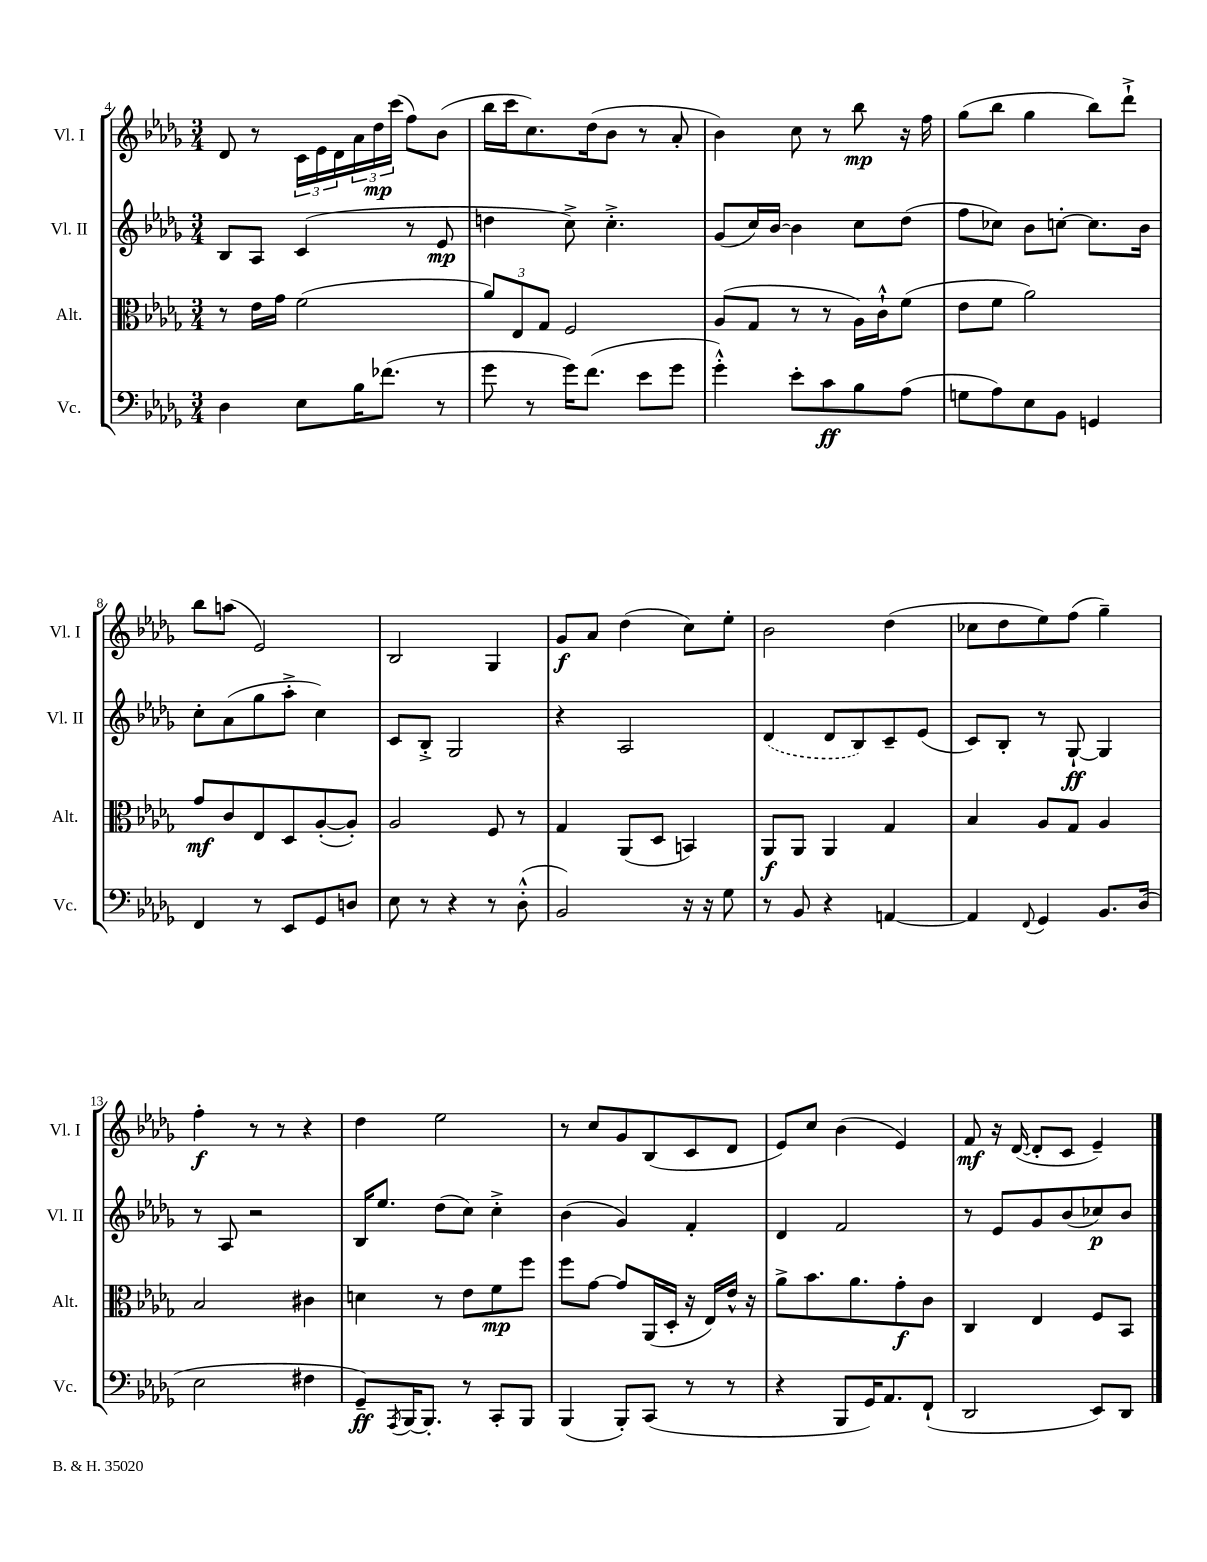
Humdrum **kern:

**kern	**kern	**kern	**kern
*staff4	*staff3	*staff2	*staff1
*clefF4	*clefC3	*clefG2	*clefG2
*k[b-e-a-d-g-]	*k[b-e-a-d-g-]	*k[b-e-a-d-g-]	*k[b-e-a-d-g-]
*M3/4	*M3/4	*M3/4	*M3/4
4D-	8r	8B-	8d-
.	16e-	8A-	8r
.	16g-	.	.
8E-	(2f	(4c	24c
.	.	.	24e-
.	.	.	24d-
16B-	.	.	24a-
.	.	.	24dd-
(8.f-	.	.	.
.	.	.	(24ccc
.	.	8r	8ff)
8r	.	8e-	(8b-
=	=	=	=
8g-	12a-)	4dd	16bb-
.	.	.	16ccc
.	12E-	.	.
8r	.	.	8.cc)
.	12G-	.	.
16g-)	2F	8cc^)	.
(8.f	.	.	(16dd-
.	.	4.cc'^	8b-
8e-	.	.	8r
8g-	.	.	8a-'
=	=	=	=
4g-'^^)	(8A-	(8g-	4b-)
.	8G-	16cc)	.
.	.	[16b-	.
8e-'	8r	4b-]	8cc
8c	8r	.	8r
8B-	16A-)	8cc	8bb-
.	16c`^^	.	.
(8A-	(8f	(8dd-	16r
.	.	.	16ff
=	=	=	=
8G	8e-	8ff	(8gg-
8A-)	8f	8cc-)	8bb-
8E-	2a-)	8b-	4gg-
8BB-	.	[8cc'	.
4GG	.	8.cc]	8bb-)
.	.	.	8ddd-`^
.	.	16b-	.
=	=	=	=
4FF	8g-	8cc'	8bb-
.	8c	(8a-	(8aa
8r	8E-	8gg-	2e-)
8EE-	8D-	8aa-'^	.
8GG-	([8A-'	4cc)	.
8D	8A-'])	.	.
=	=	=	=
8E-	2A-	8c	2B-
8r	.	8B-'^	.
4r	.	2G-	.
8r	8F	.	4G-
(8D-'^^	8r	.	.
=	=	=	=
2BB-)	4G-	4r	8g-
.	.	.	8a-
.	(8AA-	2A-	(4dd-
.	8D-	.	.
16r	4BB)	.	8cc)
16r	.	.	.
8G-	.	.	8ee-'
=	=	=	=
8r	8AA-	(4d-	2b-
8BB-	8AA-	.	.
4r	4AA-	8d-	.
.	.	8B-)	.
[4AA	4G-	8c~	(4dd-
.	.	(8e-	.
=	=	=	=
4AA]	4B-	8c)	8cc-
.	.	8B-'	8dd-
8qqFF	.	.	.
4GG-	8A-	8r	8ee-)
.	8G-	[8G-`	(8ff
8.BB-	4A-	4G-]	4gg-~)
(16D-	.	.	.
=	=	=	=
2E-	2B-	8r	4ff'
.	.	8A-	.
.	.	2r	8r
.	.	.	8r
4F#	4c#	.	4r
=	=	=	=
8GG-~)	4d	16B-	4dd-
.	.	8.ee-	.
8qAAA-	.	.	.
[16BBB-	.	.	.
8.BBB-']	.	.	.
.	8r	(8dd-	2ee-
8r	8e-	8cc)	.
8CC'	8f	4cc'^	.
8BBB-	8ff	.	.
=	=	=	=
(4BBB-	8ff	(4b-	8r
.	[8g-	.	8cc
8BBB-')	8g-]	4g-)	8g-
(8CC	(16AA-	.	(8B-
.	16D-'	.	.
8r	16r	4f'	8c
.	16E-)	.	.
8r	16e-^^	.	8d-
.	16r	.	.
=	=	=	=
4r	8a-^	4d-	8e-)
.	8.b-	.	8cc
8BBB-	.	2f	(4b-
.	8.a-	.	.
16GG-)	.	.	.
8.AA-	.	.	.
.	8g-'	.	4e-)
(8FF`	8c	.	.
=	=	=	=
2DD-	4C	8r	8f
.	.	8e-	16r
.	.	.	([16d-
.	4E-	8g-	8d-']
.	.	(8b-	8c
8EE-)	8F	8cc-)	4e-~)
8DD-	8BB-	8b-	.
==	==	==	==
*-	*-	*-	*-
